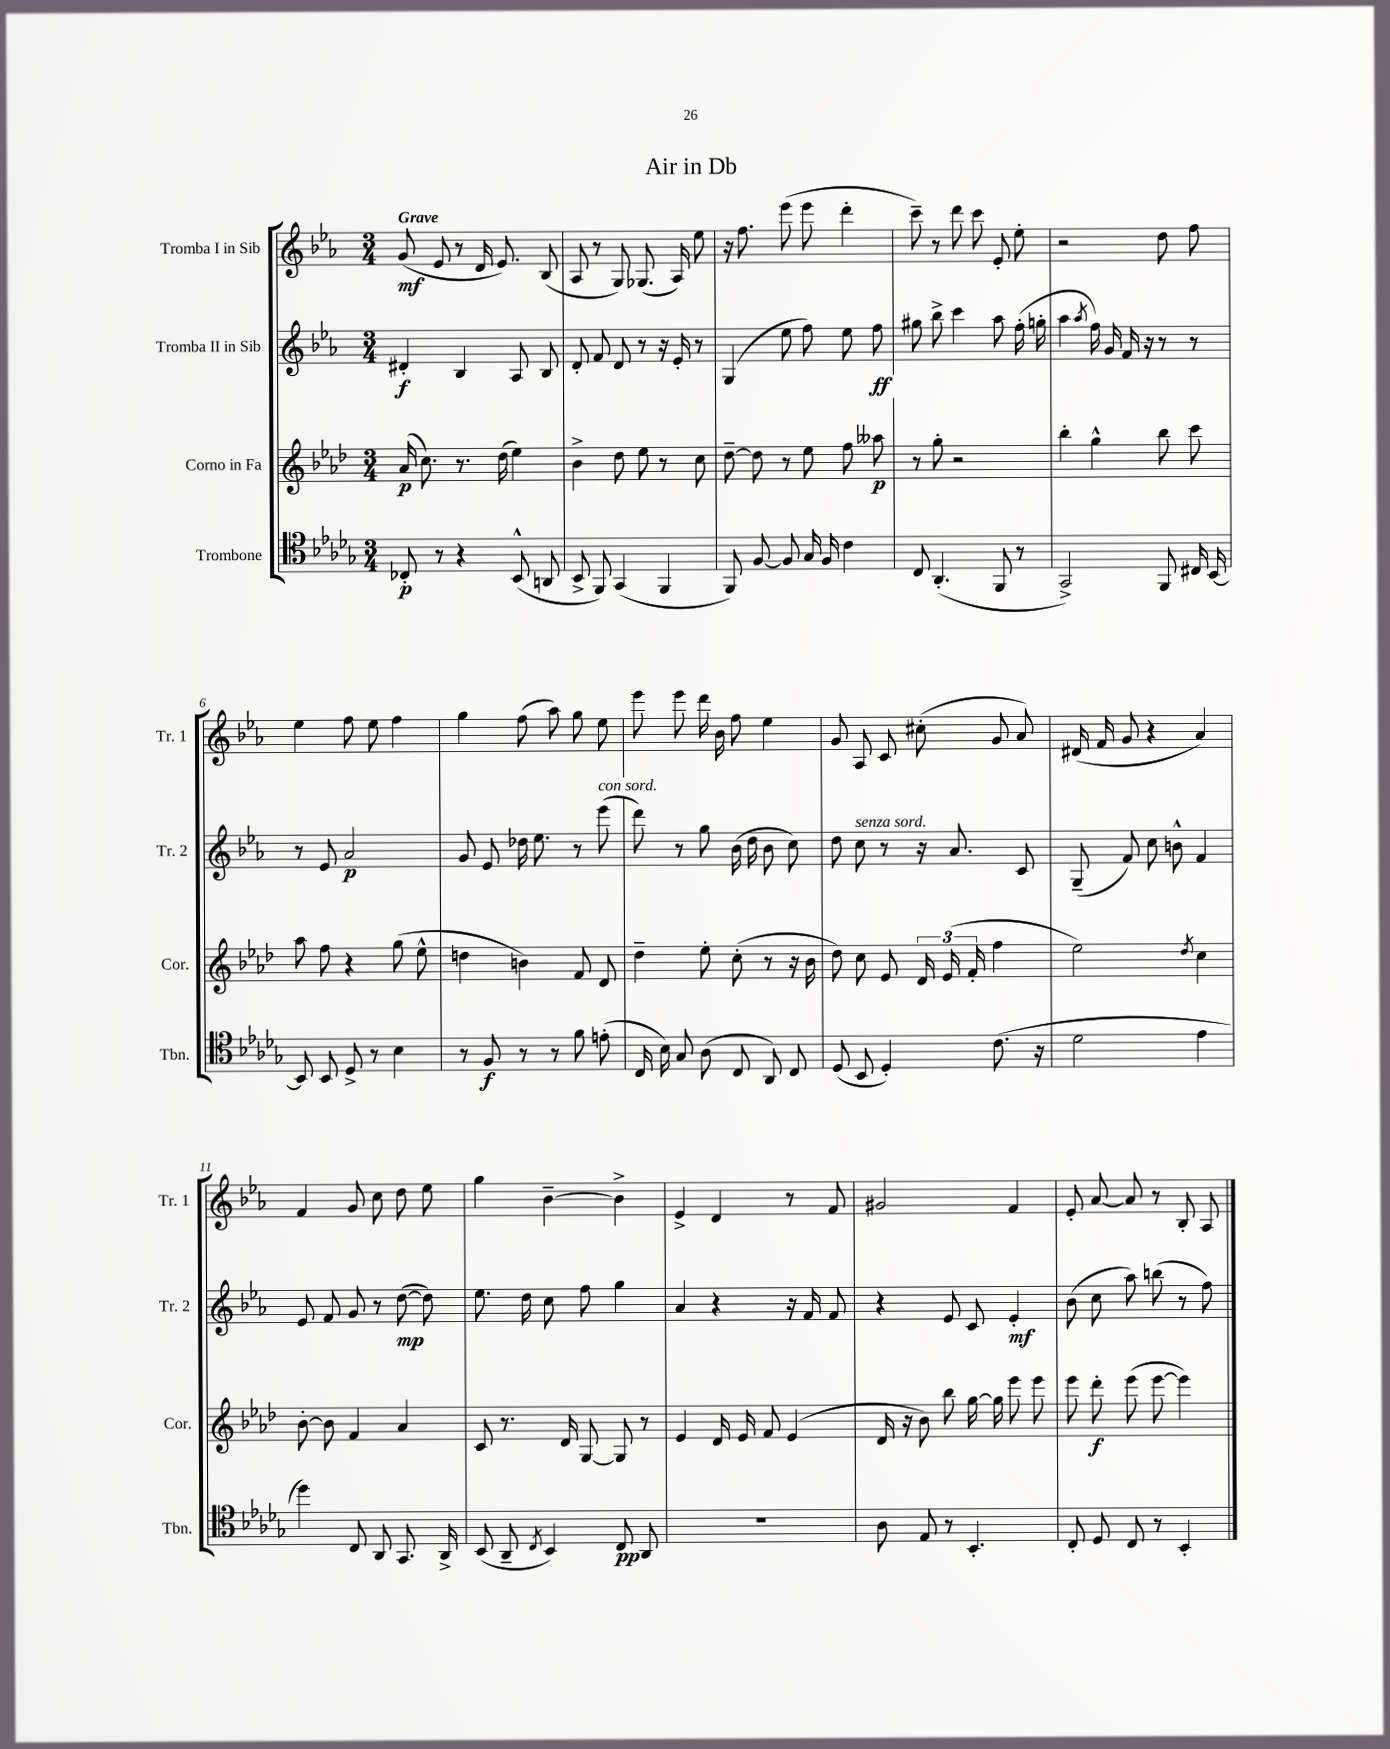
\header { title = "Air in Db" }
<<
\new StaffGroup <<
\new Staff = "s0" \with { instrumentName = "Tromba I in Sib" shortInstrumentName = "Tr. 1" } {
    \clef treble \key ees \major \numericTimeSignature \time 3/4 \tempo "Grave"
    \autoBeamOff g'8\mf( ees'8 r8 d'16 ees'8.) bes8( |
    aes8 r8 g8) ges8.( aes16) ees''8 |
    r16 f''8. ees'''8( ees'''8 d'''4-. |
    c'''8--) r8 d'''8 c'''8 ees'8-. ees''8-. |
    r2 d''8 f''8 |
    ees''4 f''8 ees''8 f''4 |
    g''4 f''8( aes''8) g''8 ees''8 |
    ees'''8 ees'''8 d'''16 bes'16 f''8 ees''4 |
    g'8 aes8 c'8 cis''8-.( g'8 aes'8) |
    dis'16( f'16 g'8 r4 aes'4) |
    f'4 g'8 c''8 d''8 ees''8 |
    g''4 bes'4~-- bes'4-> |
    ees'4-> d'4 r8 f'8 |
    gis'2 f'4 |
    ees'8-. aes'8~ aes'8 r8 bes8-. aes8 \bar "|." |
}
\new Staff = "s1" \with { instrumentName = "Tromba II in Sib" shortInstrumentName = "Tr. 2" } {
    \clef treble \key ees \major \numericTimeSignature \time 3/4
    \autoBeamOff dis'4-.\f bes4 aes8 bes8 |
    d'8-. f'8 d'8 r8 r16 ees'16-. r8 |
    g4( ees''8 f''8) ees''8 f''8\ff |
    gis''8 bes''8-> c'''4 aes''8 f''16-.( g''16-. |
    aes''4 \acciaccatura { aes''8 } f''16) g'16 f'16 r16 r8 r8 |
    r8 ees'8 aes'2\p |
    g'8 ees'8 des''16 ees''8. r8 ees'''8^\markup { \italic "con sord." }( |
    d'''8) r8 g''8 bes'16( d''16 bes'8 c''8) |
    d''8 c''8^\markup { \italic "senza sord." } r8 r16 aes'8. c'8 |
    g8--( f'8) c''8 b'8-^ f'4 |
    ees'8 f'8 g'8 r8 d''8~\mp( d''8) |
    ees''8. d''16 c''8 f''8 g''4 |
    aes'4 r4 r16 f'16 f'8 |
    r4 ees'8 c'8 ees'4-.\mf |
    bes'8( c''8 aes''8) b''8( r8 f''8) \bar "|." |
}
\new Staff = "s2" \with { instrumentName = "Corno in Fa" shortInstrumentName = "Cor." } {
    \clef treble \key aes \major \numericTimeSignature \time 3/4
    \autoBeamOff aes'16\p( c''8.) r8. des''16( ees''4) |
    bes'4-> des''8 ees''8 r8 c''8 |
    des''8~-- des''8 r8 ees''8 f''8 aeses''8\p |
    r8 g''8-. r2 |
    bes''4-. g''4-^ bes''8 c'''8 |
    aes''8 f''8 r4 g''8( ees''8-^ |
    d''4 b'4) f'8 des'8 |
    des''4-- ees''8-. c''8-.( r8 r16 bes'16 |
    des''8) c''8 ees'8 \tuplet 3/2 { des'16 ees'16( f'16-. } f''4 |
    ees''2) \acciaccatura { des''8 } c''4 |
    bes'8~-. bes'8 f'4 aes'4 |
    c'8 r8. des'16 g8~ g8 r8 |
    ees'4 des'16 ees'16 f'8 ees'4( |
    des'16 r16 bes'8) bes''8 g''16~ g''16 ees'''8 ees'''8 |
    ees'''8 des'''8-.\f ees'''8( ees'''8~ ees'''4) \bar "|." |
}
\new Staff = "s3" \with { instrumentName = "Trombone" shortInstrumentName = "Tbn." } {
    \clef tenor \key des \major \numericTimeSignature \time 3/4
    \autoBeamOff ces8-.\p r8 r4 bes,8-^( a,8 |
    bes,8-> f,8) ges,4( f,4 |
    f,8) f8~ f8 ges16 f16 c'4 |
    c8 aes,4.-.( f,8 r8 |
    ges,2->) f,8 cis16 bes,16~ |
    bes,8 bes,8 des8-> r8 bes4 |
    r8 f8\f r8 r8 f'8 e'8-.( |
    c16 bes16) ges8 aes8( c8 aes,8) c8 |
    des8( bes,8 des4-.) c'8.( r16 |
    des'2 ees'4 |
    des''4) c8 aes,8 ges,8. aes,16-> |
    bes,8( aes,8-- \acciaccatura { c8 } bes,4) c8\pp aes,8 |
    R2. |
    aes8 ees8 r8 bes,4.-. |
    c8-. des8 c8 r8 bes,4-. \bar "|." |
}
>>
>>
